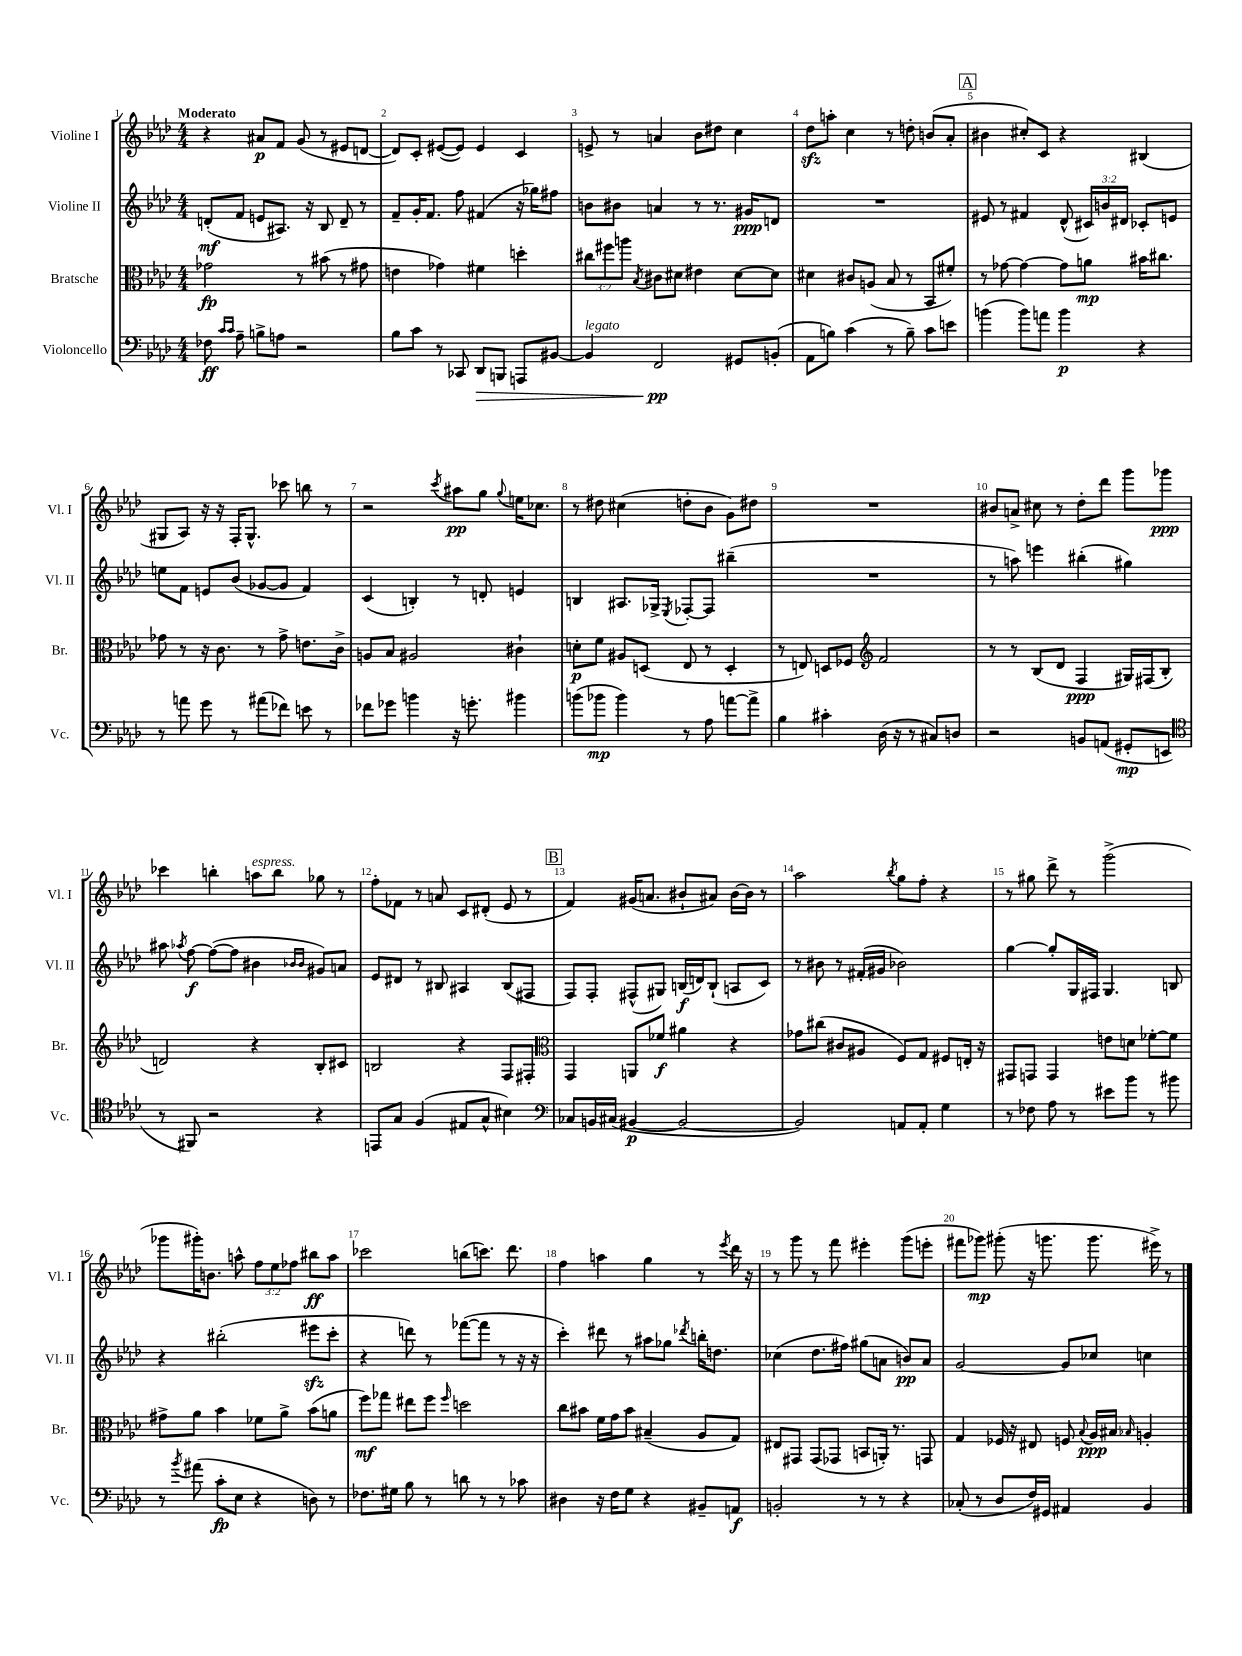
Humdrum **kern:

**kern	**kern	**kern	**kern
*staff4	*staff3	*staff2	*staff1
*clefF4	*clefC3	*clefG2	*clefG2
*k[b-e-a-d-]	*k[b-e-a-d-]	*k[b-e-a-d-]	*k[b-e-a-d-]
*M4/4	*M4/4	*M4/4	*M4/4
8F-	2g-	(8d'	4r
16qqc	.	.	.
16qqc	.	.	.
8A-~	.	8f	.
8B^	.	8e	8a#
8A	.	8.A#)	8f
2r	8r	.	(8g
.	.	16r	.
.	(8b#	8B-	8r
.	8r	8d~	8e#
.	8g#	8r	[8d
=	=	=	=
8B-	4e	8f~	8d])
8c	.	16g'	8c'
.	.	8.f	.
8r	4g-)	.	([8e#
8CC-	.	8ff	8e#])
8DD-	4f#	(4f#	4e#
8BBB	.	.	.
8AAA	4dd'	16r	4c
.	.	16gg-)	.
[8BB#	.	8ff#	.
=	=	=	=
4BB#]	12cc#	8b	8e^
.	12ff#	.	.
.	.	8b#	8r
.	12aa	.	.
.	8qB-	.	.
2FF	8c#	4a	4a
.	8d#	.	.
.	4e#	8r	8b-
.	.	8.r	8dd#
8GG#	[8d#	.	4cc
.	.	16g#	.
(8BB'	8d#]	8d	.
=	=	=	=
8AA-	4d#	1r	8dd-
8B)	.	.	8aa'
(4c	8c#	.	4cc
.	(8A	.	.
8r	8B-	.	8r
8B~)	8r	.	8dd'
8c	8BB-	.	(8b
8e	8f#')	.	8a-'
=	=	=	=
(4b	8r	8e#	4b#
.	[8g-	8r	.
8b)	4g-_	4f#	8cc#')
8a	.	.	8c
4b	8g-]	(8d-^^	4r
.	8a	24c#)	.
.	.	24b	.
.	.	24d#	.
4r	16b#	8c-'	(4B#
.	8.cc#	.	.
.	.	8e	.
=	=	=	=
8r	8g-	8ee	8G#
8a	8r	8f	8A-)
8g	16r	8e	16r
.	8.c	.	16r
8r	.	(8b-	16F'
.	.	.	8.G#^^
(8a#	8r	[8g-	.
8f-)	8g-^	8g-]	8ccc-
8e	8.e	4f)	8bb
8r	.	.	8r
.	16c^	.	.
=	=	=	=
8f-	8A	(4c	2r
8g-	8B-	.	.
4b	2A#	4B')	.
.	.	.	8qccc
16r	.	8r	8aa#
8.g'	.	.	.
.	.	8d'	8gg
.	.	.	8qqgg
4b#	4c#`	4e	16ee
.	.	.	8.cc-
=	=	=	=
(8b	8d'	4B	8r
8b-	8f	.	8dd#
4b-)	8A#	8.A#	(4cc#
.	(8D	.	.
.	.	16G-^	.
.	.	8qE-	.
8r	8E-	[8F-'	8dd'
8A-	8r	8F-]	8b-
[8a	4D'	(4bb#~	8g)
8a^]	.	.	8dd#
=	=	=	=
4B-	8r	1r	1r
.	8E)	.	.
4c#'	8D	.	.
.	8F-	.	.
*	*clefG2	*	*
(16D-	2f	.	.
16r	.	.	.
8r	.	.	.
8C#)	.	.	.
8D	.	.	.
=	=	=	=
2r	8r	8r	8b#
.	8r	8aa)	8a^
.	(8B-	4eee	8cc#
.	8d-	.	8r
8BB	4F	(4bb#'	8dd-'
(8AA	.	.	8ddd-
8GG#'	16G#)	4gg#)	8ggg
.	(16F#	.	.
8EE	8B-'	.	8ggg-
=	=	=	=
*clefC4	*	*	*
8r	2d)	8aa#	4ccc-
.	.	8qaa-	.
8FF#)	.	[8ff	.
2r	.	(8ff_	4bb'
.	.	8ff]	.
.	4r	4b#	8aa
.	.	.	8bb
.	.	16qqb-	.
.	.	16qqb-	.
4r	8B-'	8g#)	8gg-
.	8c#	8a	8r
=	=	=	=
8EE	2B	8e-	8ff'
8G	.	8d#	8f-
(4F	.	8r	8r
.	.	8B#	8a
8E#	4r	4A#	8c
8G^^	.	.	(8d#'
4B#)	8F	(8B#	8e-
.	8F#'	8F#	8r
=	=	=	=
*clefF4	*clefC3	*	*
8C-	4GG	8F)	4f)
16BB	.	8F'	.
(16C#	.	.	.
[4BB#	8AA	(8F#^^	(16g#
.	.	.	8.a
.	8f-	8G#)	.
2BB#_	4a#	(16B	8b#`
.	.	16d)	.
.	.	(8B`	8a#)
.	4r	8A	[16b#
.	.	.	16b#]
.	.	8c)	8r
=	=	=	=
2BB#])	8g-	8r	2aa-
.	(8cc#	8b#	.
.	8c#	8r	.
.	8A#	(16f#'	.
.	.	16g#	.
.	.	.	8qbb-
8AA	8F)	2b-)	8gg
8AA'	8G	.	8ff'
4G	8F#	.	4r
.	16E'	.	.
.	16r	.	.
=	=	=	=
8r	8GG#	[4gg	8r
8F-	8GG	.	8gg#
8A-	4GG	8gg']	8ddd-^
8r	.	16G	8r
.	.	16F#	.
8e#	8e	4.G	(2ggg^
8b-	8d	.	.
8r	[8f-'	.	.
8b#	8f-]	8B	.
=	=	=	=
8r	8g#^	4r	8ggg-
8qb-	.	.	.
(8a#	8a-	.	16ggg#')
.	.	.	8.b
8c'	4b-	(2bb#'	.
8E-	.	.	8aa^^
4r	8f-	.	12ff
.	.	.	12ee-
.	8a-^	.	.
.	.	.	12ff-
8D)	(8b-	8eee#	8bb#
8r	8a	8ccc'	8aa
=	=	=	=
8.F-	8ff)	4r	2ccc-
.	8gg-	.	.
16G#	.	.	.
8B-	8ee#	8ddd)	.
8r	8ff	8r	.
.	16qqff	.	.
8d	2dd	([8fff-	(8bb
8r	.	8fff-]	8.ccc)
8r	.	8r	.
.	.	.	8.ddd-
8c-	.	16r	.
.	.	16r	.
=	=	=	=
4D#	8cc	4ccc')	4ff
.	8b#	.	.
16r	16f	8ddd#	4aa
16F	16g	.	.
8G	8b#	8r	.
4r	(4B#~	8aa#	4gg
.	.	8gg-	.
.	.	8qddd-	.
8BB#~	8A-	16bb'	8r
.	.	8.dd	.
.	.	.	8qeee-
8AA	8G)	.	16ddd-
.	.	.	16r
=	=	=	=
2BB'	8E#	(4cc-	8r
.	8GG#	.	8ggg
.	(8GG#	8.dd-	8r
.	8GG-	.	8fff
.	.	16ff#)	.
8r	8BB	(8gg#	4eee#'
8r	16AA')	8a	.
.	8.r	.	.
4r	.	8b)	(8ggg
.	8GG	8a	8eee'
=	=	=	=
(8C-'	4G	[2g	8fff#
8r	.	.	8ggg-)
8D-	16F-	.	(8ggg#'
.	16r	.	.
16F)	8E#	.	16r
16GG#	.	.	8.ggg
4AA#	8F	8g]	.
.	8qqB-	.	.
.	16A-	8cc-	8.ggg
.	16B#	.	.
.	16qqB-	.	.
4BB-	4A'	4cc	.
.	.	.	16eee#^)
.	.	.	8r
==	==	==	==
*-	*-	*-	*-
